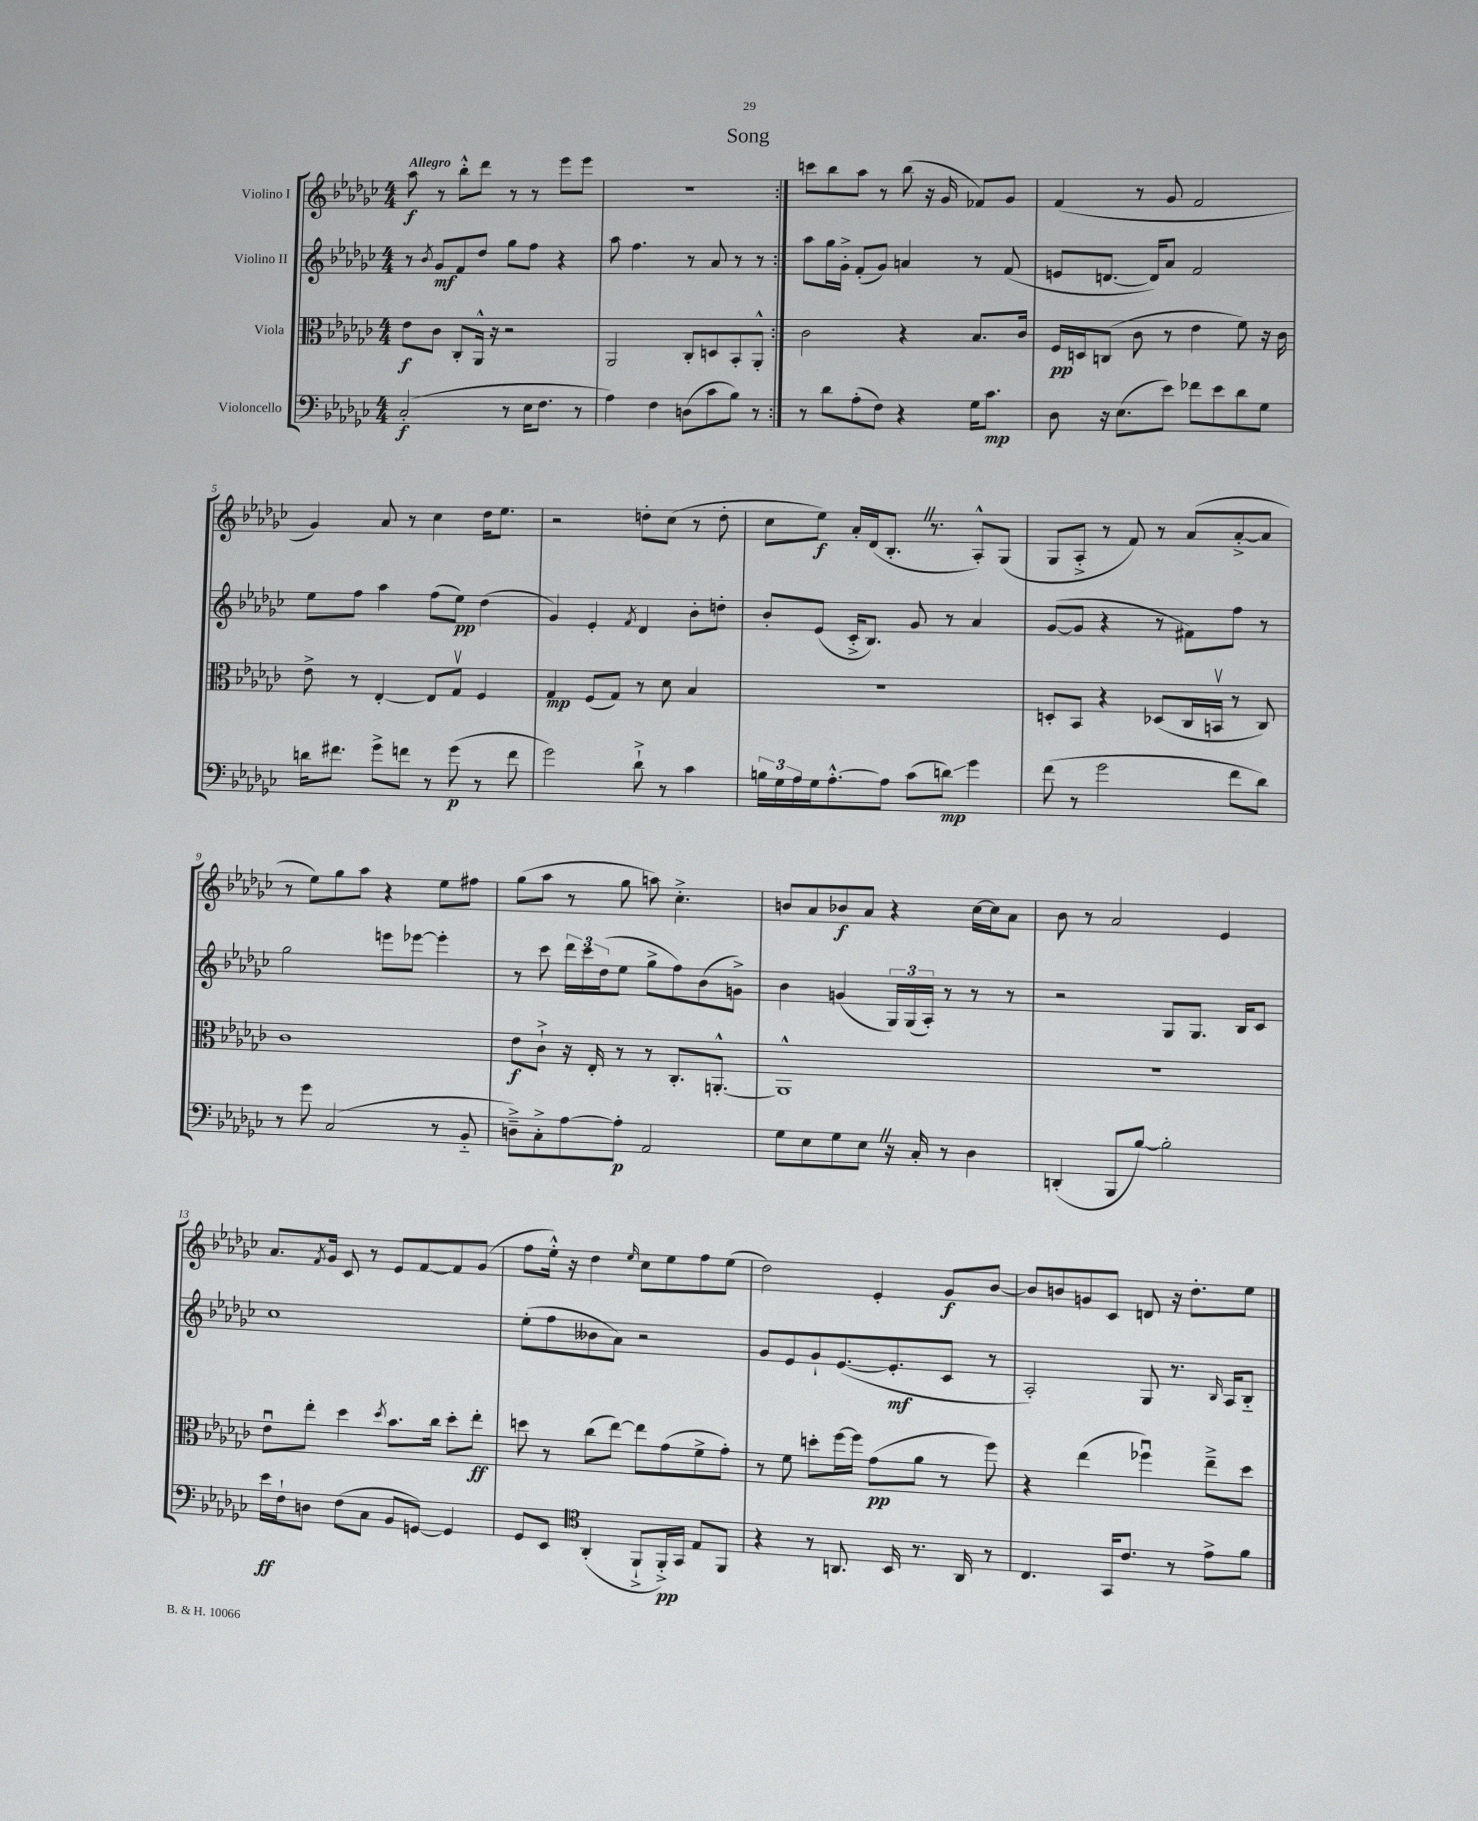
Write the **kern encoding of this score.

**kern	**kern	**kern	**kern
*staff4	*staff3	*staff2	*staff1
*clefF4	*clefC3	*clefG2	*clefG2
*k[b-e-a-d-g-c-]	*k[b-e-a-d-g-c-]	*k[b-e-a-d-g-c-]	*k[b-e-a-d-g-c-]
*M4/4	*M4/4	*M4/4	*M4/4
(2C-'/	8e-\L	8r	8aa-\
.	.	8qb-/	.
.	8c-\J	8g-/L	8r
.	8C-'/L	8f/	8bb-'^^\L
.	16AA-^^/Jk	8dd-/J	8ddd-\J
.	16r	.	.
8r	2r	8gg-\L	8r
16E-\LK	.	8ff\J	8r
8.F\J	.	.	.
.	.	4r	8eee-\L
8r	.	.	8eee-\J
=	=	=	=
4A-\)	2AA-/	8aa-\	1r
.	.	4.ff\	.
4F\	.	.	.
(8D\L	8C-'/L	8r	.
8c-\	8D/	8a-/	.
8B-\J)	8BB-'/	8r	.
8r	8AA-'^^/J	8r	.
=:|!	=:|!	=:|!	=:|!
8r	2c-\	8aa-\L	8ccc\L
8d-\L	.	16gg-\L	8bb-\
.	.	16g-'^\JJ	.
(8A-'\	.	(8f'/L	8aa-\J
8F\J)	.	8g-/J)	8r
4r	4r	4a/	(8bb-\
.	.	.	16r
.	.	.	16g-/
16G-\LK	8.B-/L	8r	8f-/L)
8.c-\J	.	.	.
.	.	(8f/	8g-/J
.	16c-/Jk	.	.
=	=	=	=
8D-\	16F/LL	8e/L	(4f/
.	16D/J	.	.
16r	(8C/J	[8.d/J	.
(8.E-\L	.	.	.
.	8c-\	.	8r
.	.	16d/]LK)	.
8e-\J)	8r	8a-/J	8g-/
8f-\L	4e-\	2f/	2f/
8e-\	.	.	.
8d-\	8f\)	.	.
8G-\J	16r	.	.
.	16c-\	.	.
=	=	=	=
16d\LK	8e-^\	8ee-\L	4g-/)
8.f#\J	.	.	.
.	8r	8ff\J	.
8g-^\L	[4E-'/	4aa-\	8a-/
8f\J	.	.	8r
8r	8E-/]L	(8ff\L	4cc-\
(8g-\	8G-v/J	8ee-\J)	.
8r	4F/	(4dd-\	16dd-\LK
.	.	.	8.ee-\J
8f\	.	.	.
=	=	=	=
2g-\)	4G-/	4g-/)	2r
.	(8F/L	4e-'/	.
.	8G-/J)	.	.
.	.	8qf/	.
8d-`^\	8r	4d-/	8dd'\L
8r	8d-\	.	(8cc-\J
4c-\	4B-/	8b-'\L	8r
.	.	8dd'\J	8dd'\
=	=	=	=
24B\LL	1r	8b-'/L	8cc-\L
24G-\	.	.	.
24A-\	.	.	.
16G-\J	.	(8e-/J	8ee-\J)
[8.A-'^^\	.	.	.
.	.	16c-'^/LK	16a-'/LL
.	.	8.B-/J)	(16d-/J
8A-\]J	.	.	8.B-'/J
(8c-\L	.	8g-/	.
.	.	.	8.r
8d\J)	.	8r	.
4g-\	.	4a-/	8A-'^^/L)
.	.	.	(8G-/J
=	=	=	=
(8f\	8D'/L	([8g-/L	8G-/L
8r	8BB-/J	8g-/]J	8A-'^/J
2g-\	4r	4r	8r
.	.	.	8f/)
.	(8D-/L	8r	8r
.	16C-/L	8f#\L)	(8a-/L
.	16BBv/JJ	.	.
8f\L	8r	8ff\J	[8a-'^/
8d-\J)	8C-/)	8r	8a-/]J
=	=	=	=
8r	1c-	2gg-\	8r
8g-\	.	.	8ee-\L)
(2C-/	.	.	8gg-\
.	.	.	8aa-\J
.	.	8eee\L	4r
.	.	[8eee-\J	.
8r	.	4eee-'\]	8ee-\L
8BB-'~/	.	.	8ff#\J
=	=	=	=
8D~^\L)	8e-\L	8r	(8gg-\L
8C-'^\	8c-`^\J	8ccc-\	8aa-\J
[8A-\	16r	24ddd-\LL	8r
.	.	24ccc-\	.
.	16E-'/	.	.
.	.	(24dd-\J	.
8A-'\]J	8r	8ee-\J	8gg-\
2AA-/	8r	8gg-^\L	8aa\)
.	8.C-'/L	8ff\)	4.cc-'^\
.	.	(8b-\	.
.	[8.AA'^^/J	.	.
.	.	8g^\J)	.
=	=	=	=
8G-\L	1AA^^]	4b-\	8b/L
8E-\	.	.	8a-/
8G-\	.	(4g/	8b-/
8E-\J	.	.	8a-/J
16r	.	24G-/LL)	4r
.	.	(24G-/	.
16C-'/	.	.	.
.	.	24A-'/JJ)	.
8r	.	8r	.
4D-\	.	8r	[16cc-\LL
.	.	.	16cc-\]J
.	.	8r	8a-\J
=	=	=	=
(4DD'/	1r	2r	8b-\
.	.	.	8r
8BBB-/L	.	.	2a-/
[8B-/J)	.	.	.
2B-'\]	.	8G-/L	.
.	.	8.G-/J	.
.	.	.	4e-/
.	.	16B-/LK	.
.	.	8c-/J	.
=	=	=	=
16e-\LL	8e-u\L	1cc-	8.a-/L
16F`\J	.	.	.
8D\J	8ee-'\J	.	.
.	.	.	8qf/
.	.	.	16g-/Jk
(8F\L	4dd-\	.	8c-/
8C-\J	.	.	8r
.	8qdd-/	.	.
8BB-/L	8.b-\L	.	8e-/L
[8GG/J)	.	.	[8f/
.	16cc-\Jk	.	.
4GG/]	8dd-'\L	.	8f/]
.	8ee-'\J	.	(8g-/J
=	=	=	=
8GG-/L	8dd\	(8ee-'\L	8ff\L
8EE-/J	8r	8ff\	16ee-'^^\Jk)
.	.	.	16r
*clefC4	*	*	*
(4AA-'/	(8cc-\L	8b--\	4dd-\
.	[8ee-\J)	8a-\J)	.
.	.	.	16qqee-/
8FF`^/L	8ee-\]L	2r	8cc-\L
16FF'^/L)	(8g-\	.	8ee-\
16GG-/JJ	.	.	.
8E-/L	8f^\	.	8ff\
8FF/J	8g-'\J)	.	(8ee-\J
=	=	=	=
4r	8r	8g-/L	2dd-\)
.	8f\	8e-/	.
8r	8dd'\L	8g-`/	.
8.AA/	[16ff\L	([8.e-/	.
.	16ff\]JJ	.	.
.	(8g-\L	.	4e-'/
16BB-/	.	8.e-'/]	.
8.r	8a-\J	.	.
.	8r	8c-/J	8g-/L
16AA/	.	.	.
8r	8ff\)	8r	[8b-/J
=	=	=	=
4.C-/	4r	2A-'/)	8b-/]L
.	.	.	8b/
.	(4ee-\	.	8g/
16GG-/LK	.	.	8c-/J
8.c-/J	.	.	.
.	4ff-u\)	8G-/	8d/
8r	.	8.r	16r
.	.	.	8.dd-'\L
8e-^\L	8ee-~^\L	.	.
.	.	16qqB-/	.
.	.	16A-/LK	.
8f\J	8dd-\J	8B-'~/J	8ee-\J
==	==	==	==
*-	*-	*-	*-
